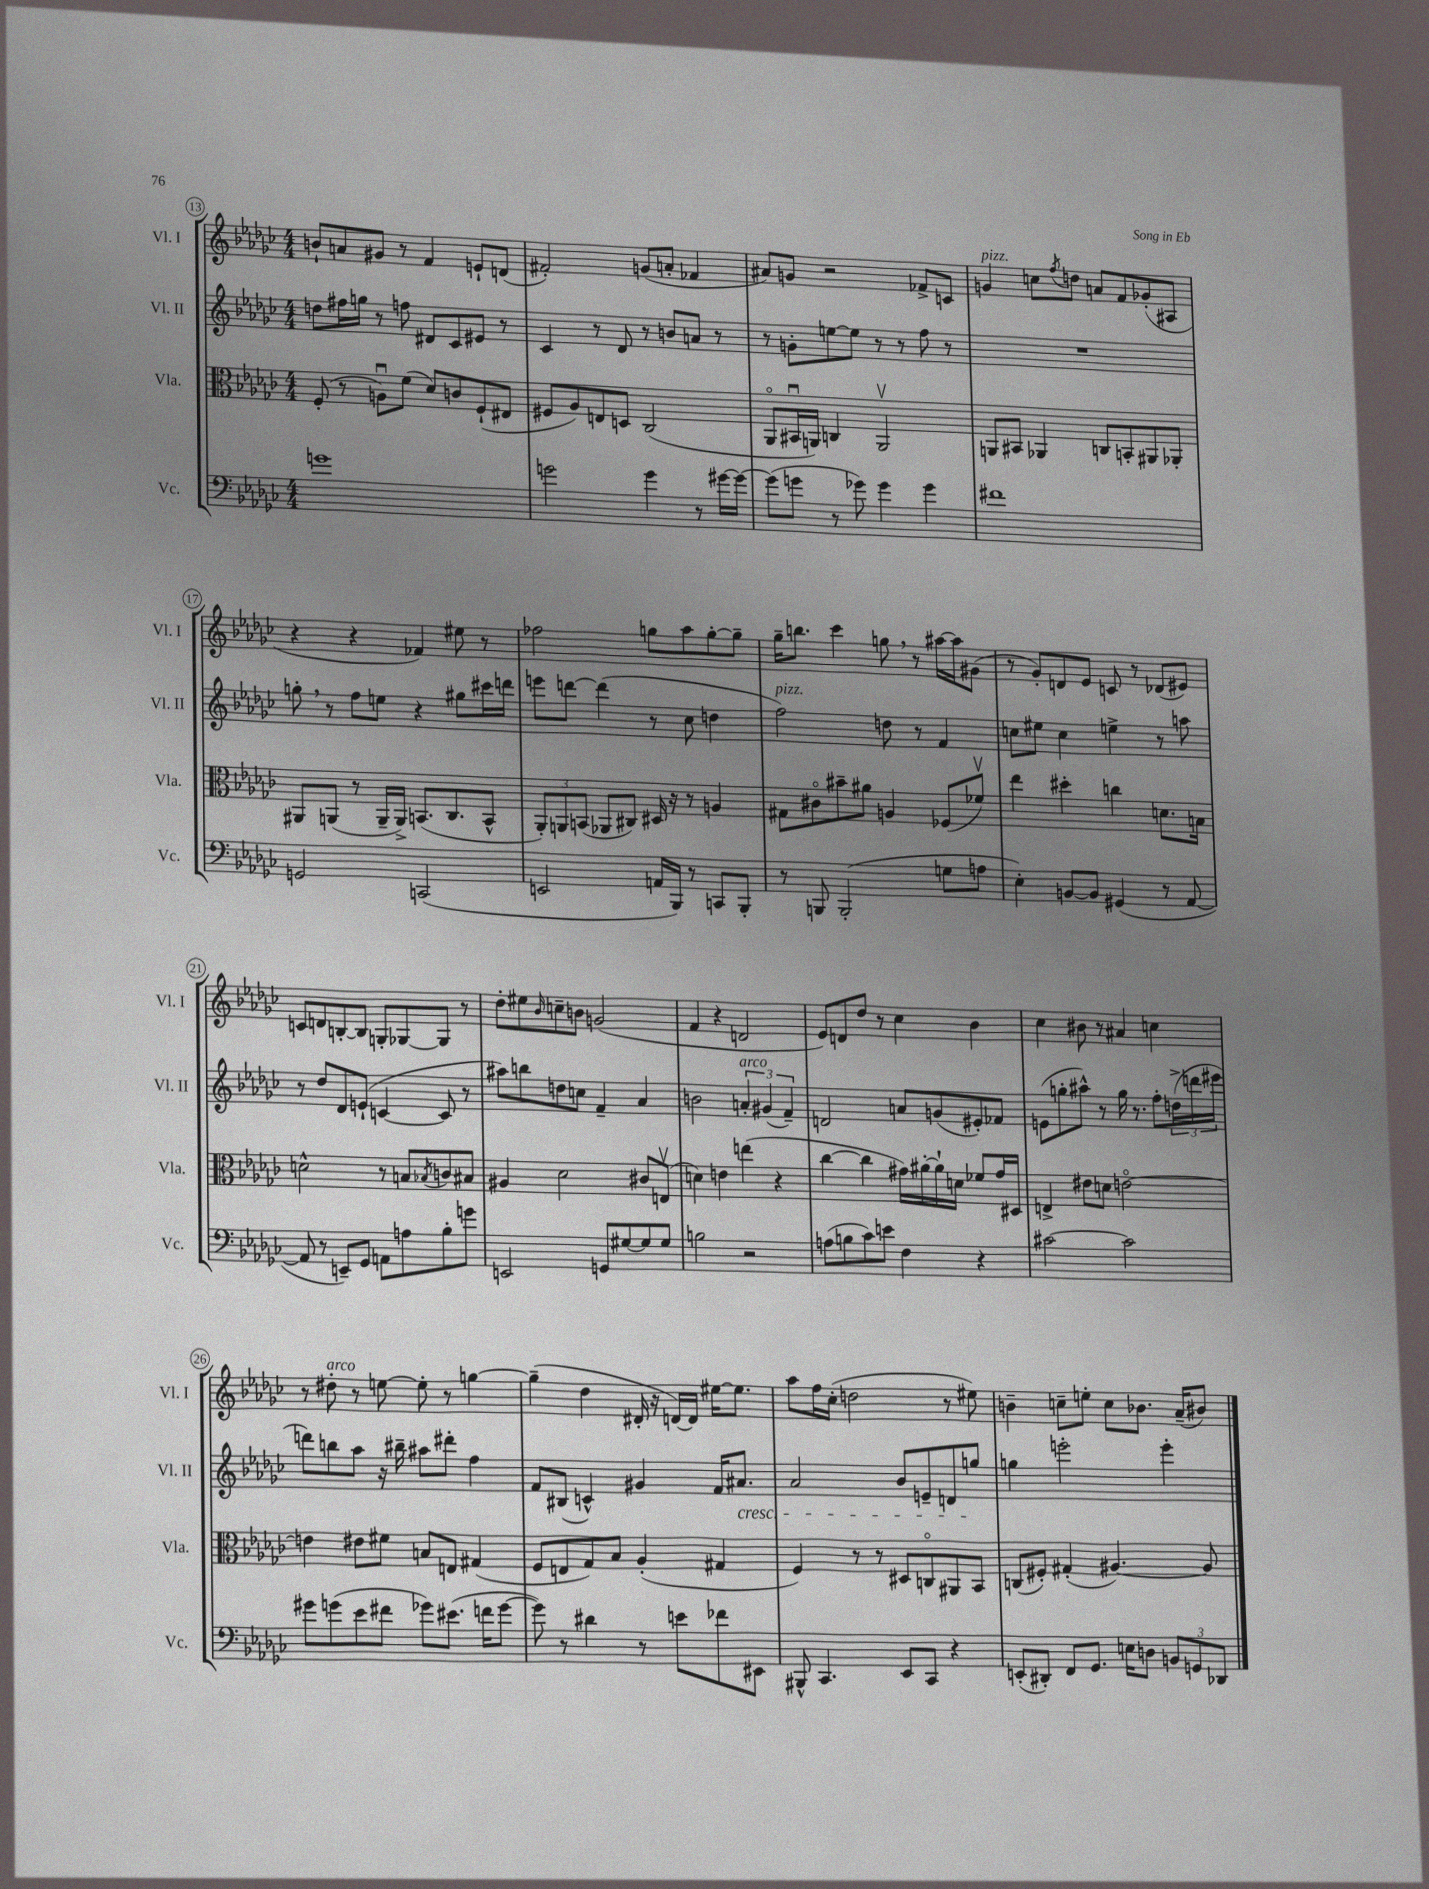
<<
\new StaffGroup <<
\new Staff = "s0" \with { instrumentName = "Vl. I" shortInstrumentName = "Vl. I" } {
    \clef treble \key ges \major \numericTimeSignature \time 4/4
    b'8-! a'8 gis'8 r8 f'4 e'8-! d'8( |
    fis'2-.) g'8( a'8-. fes'4 |
    ais'8) g'8 r2 fes'8-> c'8 |
    g'4^\markup { \italic "pizz." } c''8 \acciaccatura { f''8 } d''8 a'8 f'8 ges'8-.( ais8 |
    r4 r4 fes'4) eis''8 r8 |
    fes''2 g''8 aes''8 g''8~-. g''8-- |
    ges''16-- b''8. ces'''4 g''8 \breathe r8 ais''16~ ais''16 gis'8( |
    r8 ges'8-.) d'8 ees'8 c'8 r8 des'8( eis'8) |
    c'8 d'8 b8~-. b8 g8-. ges8~ ges8 r8 |
    des''8-. eis''8 \grace { bes'16 } c''8-- b'8 g'2( |
    f'4 r4 d'2 |
    ees'8) d'8 des''8 r8 ces''4 bes'4 |
    ces''4 bis'8 r8 ais'4 c''4 |
    r8 dis''8-.^\markup { \italic "arco" } r8 e''8~ e''8-. r8 g''4~ |
    g''4--( des''4 dis'16-. r16 d'16~) d'16 eis''16~ eis''8. |
    aes''8 f''16 ces''16-.( d''2 r8 eis''8) |
    b'4-- c''8-- e''8-. c''8 bes'8. aes'16--( bis'8) \bar "|." |
}
\new Staff = "s1" \with { instrumentName = "Vl. II" shortInstrumentName = "Vl. II" } {
    \clef treble \key ges \major \numericTimeSignature \time 4/4
    d''8 fis''16 g''16 r8 f''8 dis'8 ces'8 eis'8 r8 |
    ces'4 r8 des'8 r8 b'8 a'8 r8 |
    r8 g'8-. e''8~ e''8 r8 r8 f''8 r8 |
    R1 |
    g''8-. \breathe r8 f''8 e''8 r4 gis''8 cis'''16 d'''16 |
    e'''8 d'''8~ d'''4( r8 ces''8 d''4 |
    f''2^\markup { \italic "pizz." }) d''8 r8 f'4 |
    c''8 eis''8 c''4 e''4-> r8 a''8 |
    r8 des''8 des'8 e'8-!( c'4~ c'8 r8 |
    ais''8) b''8 d''8 c''8 f'4-- aes'4 |
    b'2 \tuplet 3/2 { a'4-.^\markup { \italic "arco" } gis'4( f'4--) } |
    d'2 a'8 g'8( eis'8-.) fes'8 |
    e'8( g''8-. ais''8-^) r8 g''16 r8. f''8-. \tuplet 3/2 { d''16->( d'''16 eis'''16 } |
    d'''8) b''8 aes''8 r16 bis''16-- ais''8 dis'''8-. f''4 |
    f'8 bis8( c'4-^) gis'4 f'16 ais'8.\cresc |
    aes'2 bes'8 e'8-- d'8 g''8\! |
    g''4 e'''2-. e'''4-. \bar "|." |
}
\new Staff = "s2" \with { instrumentName = "Vla." shortInstrumentName = "Vla." } {
    \clef alto \key ges \major \numericTimeSignature \time 4/4
    f8-.( r8 a8\downbow) f'8( des'8) c'8 f8-!( eis8 |
    fis8 aes8) e8 d8 ces2( |
    aes,8\flageolet bis,16\downbow a,16) c4 a,2\upbow |
    a,8 bis,8 aes,4 c8 b,8-. ais,8 aes,8-. |
    ais,8 a,8( r8 a,16-- a,16->) b,8.( ces8. b,8-^ |
    \tuplet 3/2 { aes,8-.) a,8 b,8( } aes,8 cis8) dis16 r16 r8 a4 |
    gis8 cis'8\flageolet bis'8-- ais'8 a4 fes8( fes'8\upbow) |
    ees''4 dis''4-. c''4 d'8. b16 |
    d'2-^ r8 b8 \acciaccatura { bes8 } c'8 bis8 |
    ais4 des'2 cis'8 e8\upbow( |
    d'4) e'4 e''4( r4 |
    ces''4~ ces''4 gis'16) ais'16~-. ais'16-! d'16 fes'8 gis'16 dis16 |
    e4-> eis'8 d'8 e'2~\flageolet |
    e'4 eis'8 fis'8 b8 e8 gis4( |
    f8 e8 ges8) bes8 aes4-.( gis4 |
    f4) r8 r8 dis8 c8\flageolet ais,8 bes,8 |
    c8( fis8-.) gis4-.( ais4.~) ais8 \bar "|." |
}
\new Staff = "s3" \with { instrumentName = "Vc." shortInstrumentName = "Vc." } {
    \clef bass \key ges \major \numericTimeSignature \time 4/4
    g'1 |
    g'2 g'4 r8 gis'16~ gis'16~ |
    gis'8( g'8 r8 ges'8) ges'4 ges'4 |
    fis'1 |
    g,2 c,2( |
    e,2 a,16 bes,,16) r8 c,8 bes,,8-. |
    r8 b,,8 b,,2-.( g8 a8 |
    ees4-.) b,8~ b,8 gis,4( r8 aes,8~ |
    aes,8 r8 e,8--) ges,8 a,8 a8 bes8-. g'8 |
    e,2 g,8 gis8~ gis8 gis8 |
    b2 r2 |
    a8( b8 ces'8) e'8 f4 r4 |
    cis'2~ cis'2 |
    gis'8 g'8( ees'8 fis'8 ges'8) eis'8.( f'16 ges'8~ |
    ges'8) r8 dis'4 r8 e'8 fes'8 eis,8 |
    bis,,8-^ ces,4. ees,8 ces,8 r4 |
    e,8-.( dis,8-.) f,8 ges,8. e16 d8 \tuplet 3/2 { b,8 g,8 des,8 } \bar "|." |
}
>>
>>
\layout { \context { \Score currentBarNumber = #13 \override BarNumber.stencil = #(make-stencil-circler 0.1 0.3 ly:text-interface::print) } }
